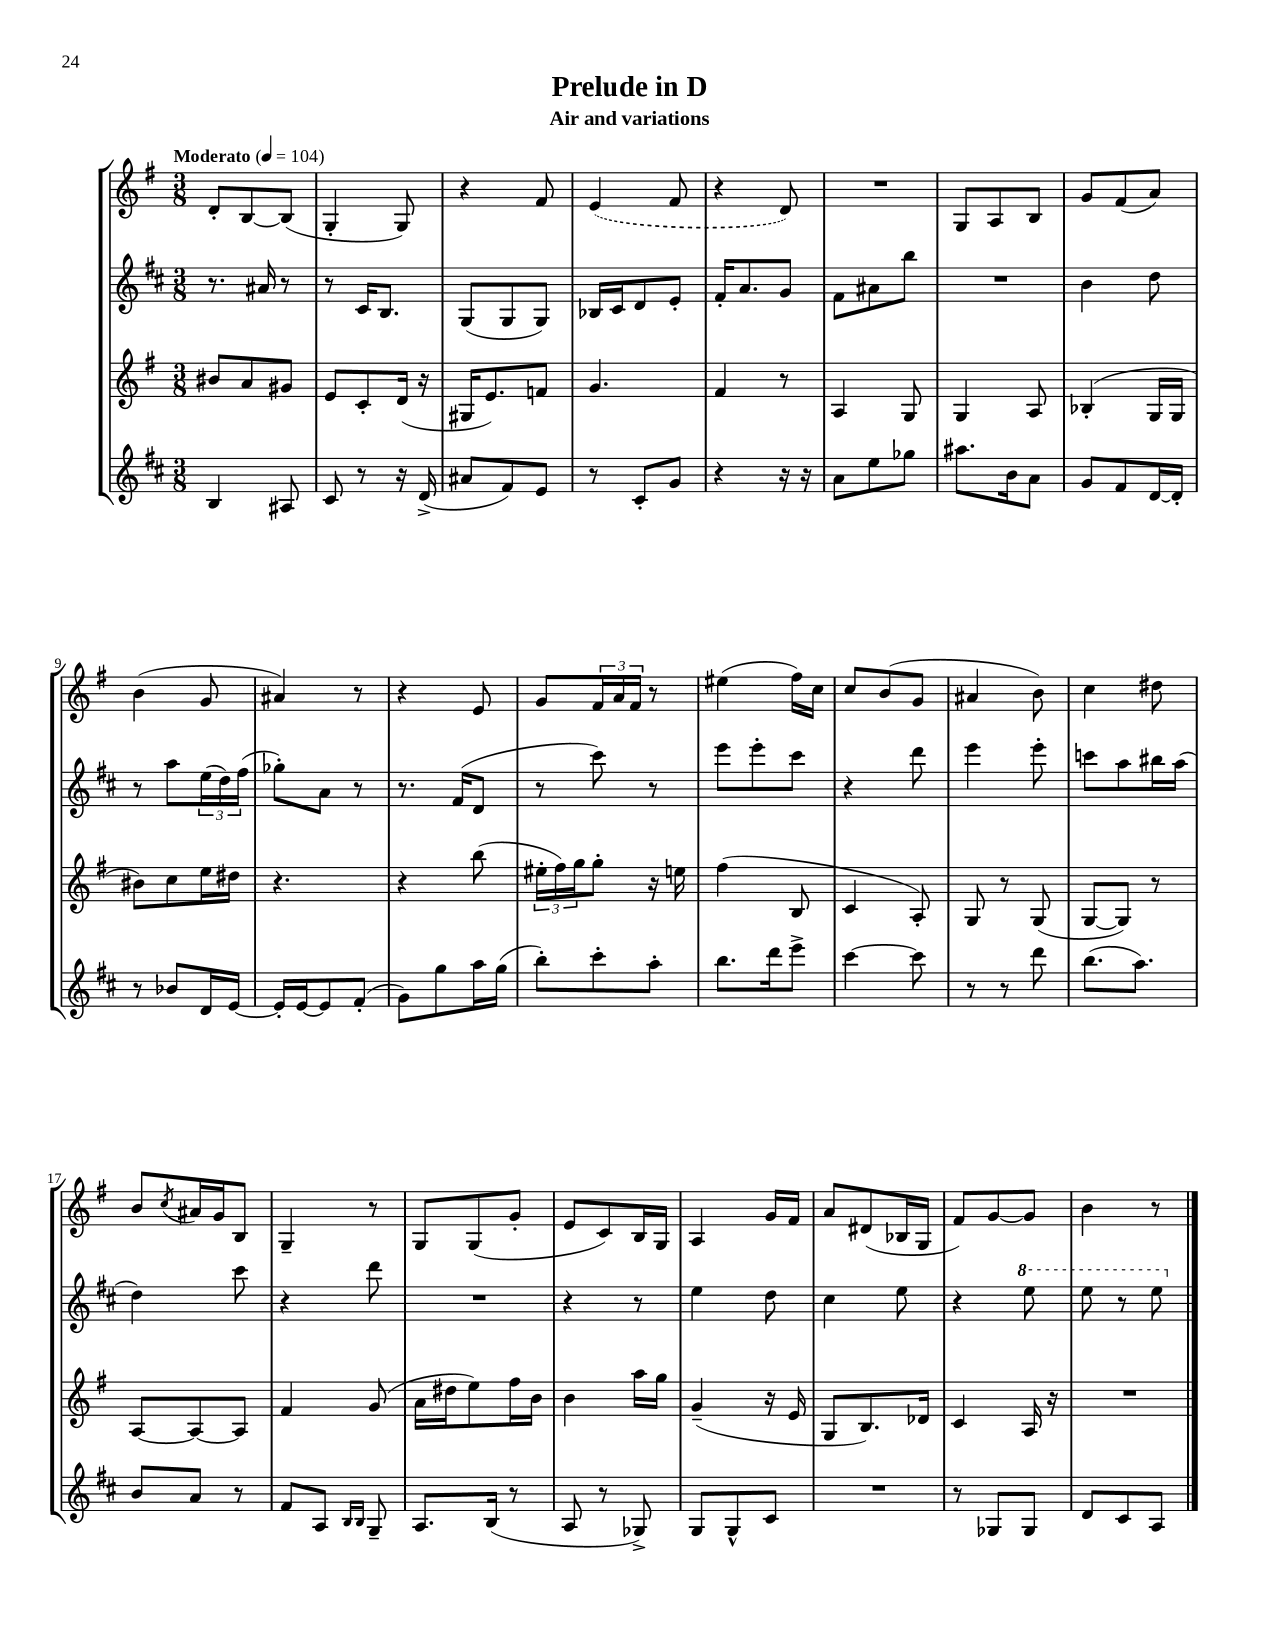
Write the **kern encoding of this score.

**kern	**kern	**kern	**kern
*part4	*part3	*part2	*part1
*staff4	*staff3	*staff2	*staff1
*clefG2	*clefG2	*clefG2	*clefG2
*k[f#c#]	*k[f#]	*k[f#c#]	*k[f#]
*M3/8	*M3/8	*M3/8	*M3/8
*MM104	*MM104	*MM104	*MM104
=1	=1	=1	=1
!	!	!	!LO:TX:a:B:t=Moderato
4B/	8b#X/L	8.r	8d'/L
.	8a/	.	[8B/
.	.	16a#X/	.
8A#X/	8g#X/J	8r	(8B/J]
=2	=2	=2	=2
8c#/	8e/L	8r	4G'/
8r	8c'/	16c#/KL	.
.	.	8.B/J	.
16r	(16d/Jk	.	8G/)
(16d^/	16r	.	.
=3	=3	=3	=3
8a#X/L	16G#X/KL	(8G/L	4r
.	8.e/)	.	.
8f#/)	.	8G/	.
8e/J	8fn/J	8G/J)	8f#/
=4	=4	=4	=4
8r	4.g/	16B-X/LL	(4e/
.	.	16c#/J	.
8c#'/L	.	8d/	.
8g/J	.	8e'/J	8f#/
=5	=5	=5	=5
4r	4f#/	16f#'/KL	4r
.	.	8.a/	.
16r	8r	8g/J	8d/)
16r	.	.	.
=6	=6	=6	=6
8a\L	4A/	8f#\L	4.r
8ee\	.	8a#X\	.
8gg-X\J	8G/	8bb\J	.
=7	=7	=7	=7
8.aa#X\L	4G/	4.r	8G/L
.	.	.	8A/
16b\k	.	.	.
8a\J	8A/	.	8B/J
=8	=8	=8	=8
8g/L	(4B-X'/	4b\	8g/L
8f#/	.	.	(8f#/
[16d/L	16G/LL	8dd\	8a/J)
16d'/JJ]	16G/JJ	.	.
!!LO:LB:g=z
=9	=9	=9	=9
8r	8b#X\L)	8r	(4b\
8b-X/L	8cc\	8aa\L	.
16d/L	16ee\L	(24ee\L	8g/
.	.	24dd\)	.
[16e/JJ	16dd#X\JJ	.	.
.	.	(24ff#\JJ	.
=10	=10	=10	=10
16e'/LL]	4.r	8gg-X'\L)	4a#X/)
[16e/J	.	.	.
8e/]	.	8a\J	.
(8f#'/J	.	8r	8r
=11	=11	=11	=11
8g\L)	4r	8.r	4r
8gg\	.	.	.
.	.	(16f#/KL	.
16aa\L	(8bb\	8d/J	8e/
(16gg\JJ	.	.	.
=12	=12	=12	=12
8bb'\L)	24ee#X'\LL	8r	8g/L
.	24ff#\)	.	.
.	24gg\J	.	.
8ccc#'\	8gg'\J	8ccc#\)	24f#/L
.	.	.	24a/
.	.	.	24f#/JJ
8aa'\J	16r	8r	8r
.	16een\	.	.
=13	=13	=13	=13
8.bb\L	(4ff#\	8eee\L	(4ee#X\
.	.	8eee'\	.
16ddd\k	.	.	.
8eee^\J	8B/	8ccc#\J	16ff#\LL)
.	.	.	16cc\JJ
=14	=14	=14	=14
[4ccc#\	4c/	4r	8cc/L
.	.	.	(8b/
8ccc#\]	8A'/)	8ddd\	8g/J
=15	=15	=15	=15
8r	8G/	4eee\	4a#X/
8r	8r	.	.
8ddd\	(8G/	8eee'\	8b\)
=16	=16	=16	=16
(8.bb\L	[8G/L	8cccn\L	4cc\
.	8G/J])	8aa\	.
8.aa\J)	.	.	.
.	8r	16bb#X\L	8dd#X\
.	.	(16aa\JJ	.
!!LO:LB:g=z
=17	=17	=17	=17
8b/L	[8A/L	4dd\)	8b/L
.	.	.	8qcc/
8a/J	8A/_	.	16a#X/L
.	.	.	16g/J
8r	8A/J]	8ccc#\	8B/J
=18	=18	=18	=18
8f#/L	4f#/	4r	4G~/
8A/J	.	.	.
16qqB/LL	.	.	.
16qqB/JJ	.	.	.
8G~/	(8g/	8ddd\	8r
=19	=19	=19	=19
8.A/L	16a\LL	4.r	8G/L
.	16dd#X\J	.	.
.	8ee\)	.	(8G/
(16B/Jk	.	.	.
8r	16ff#\L	.	8g'/J
.	16b\JJ	.	.
=20	=20	=20	=20
8A/	4b\	4r	8e/L
8r	.	.	8c/)
8G-X^/)	16aa\LL	8r	16B/L
.	16gg\JJ	.	16G/JJ
=21	=21	=21	=21
8G/L	(4g~/	4ee\	4A/
8G^^/	.	.	.
8c#/J	16r	8dd\	16g/LL
.	16e/	.	16f#/JJ
=22	=22	=22	=22
4.r	8G/L	4cc#\	8a/L
.	8.B/)	.	(8d#X/
.	.	8ee\	16B-X/L
.	16d-X/Jk	.	16G/JJ
=23	=23	=23	=23
8r	4c/	4r	8f#/L)
8G-X/L	.	.	[8g/
*	*	*8va	*
8G-/J	16A/	8eee\	8g/J]
.	16r	.	.
=24	=24	=24	=24
8d/L	4.r	8eee\	4b\
8c#/	.	8r	.
8A/J	.	8eee\	8r
*	*	*X8va	*
==	==	==	==
*-	*-	*-	*-
